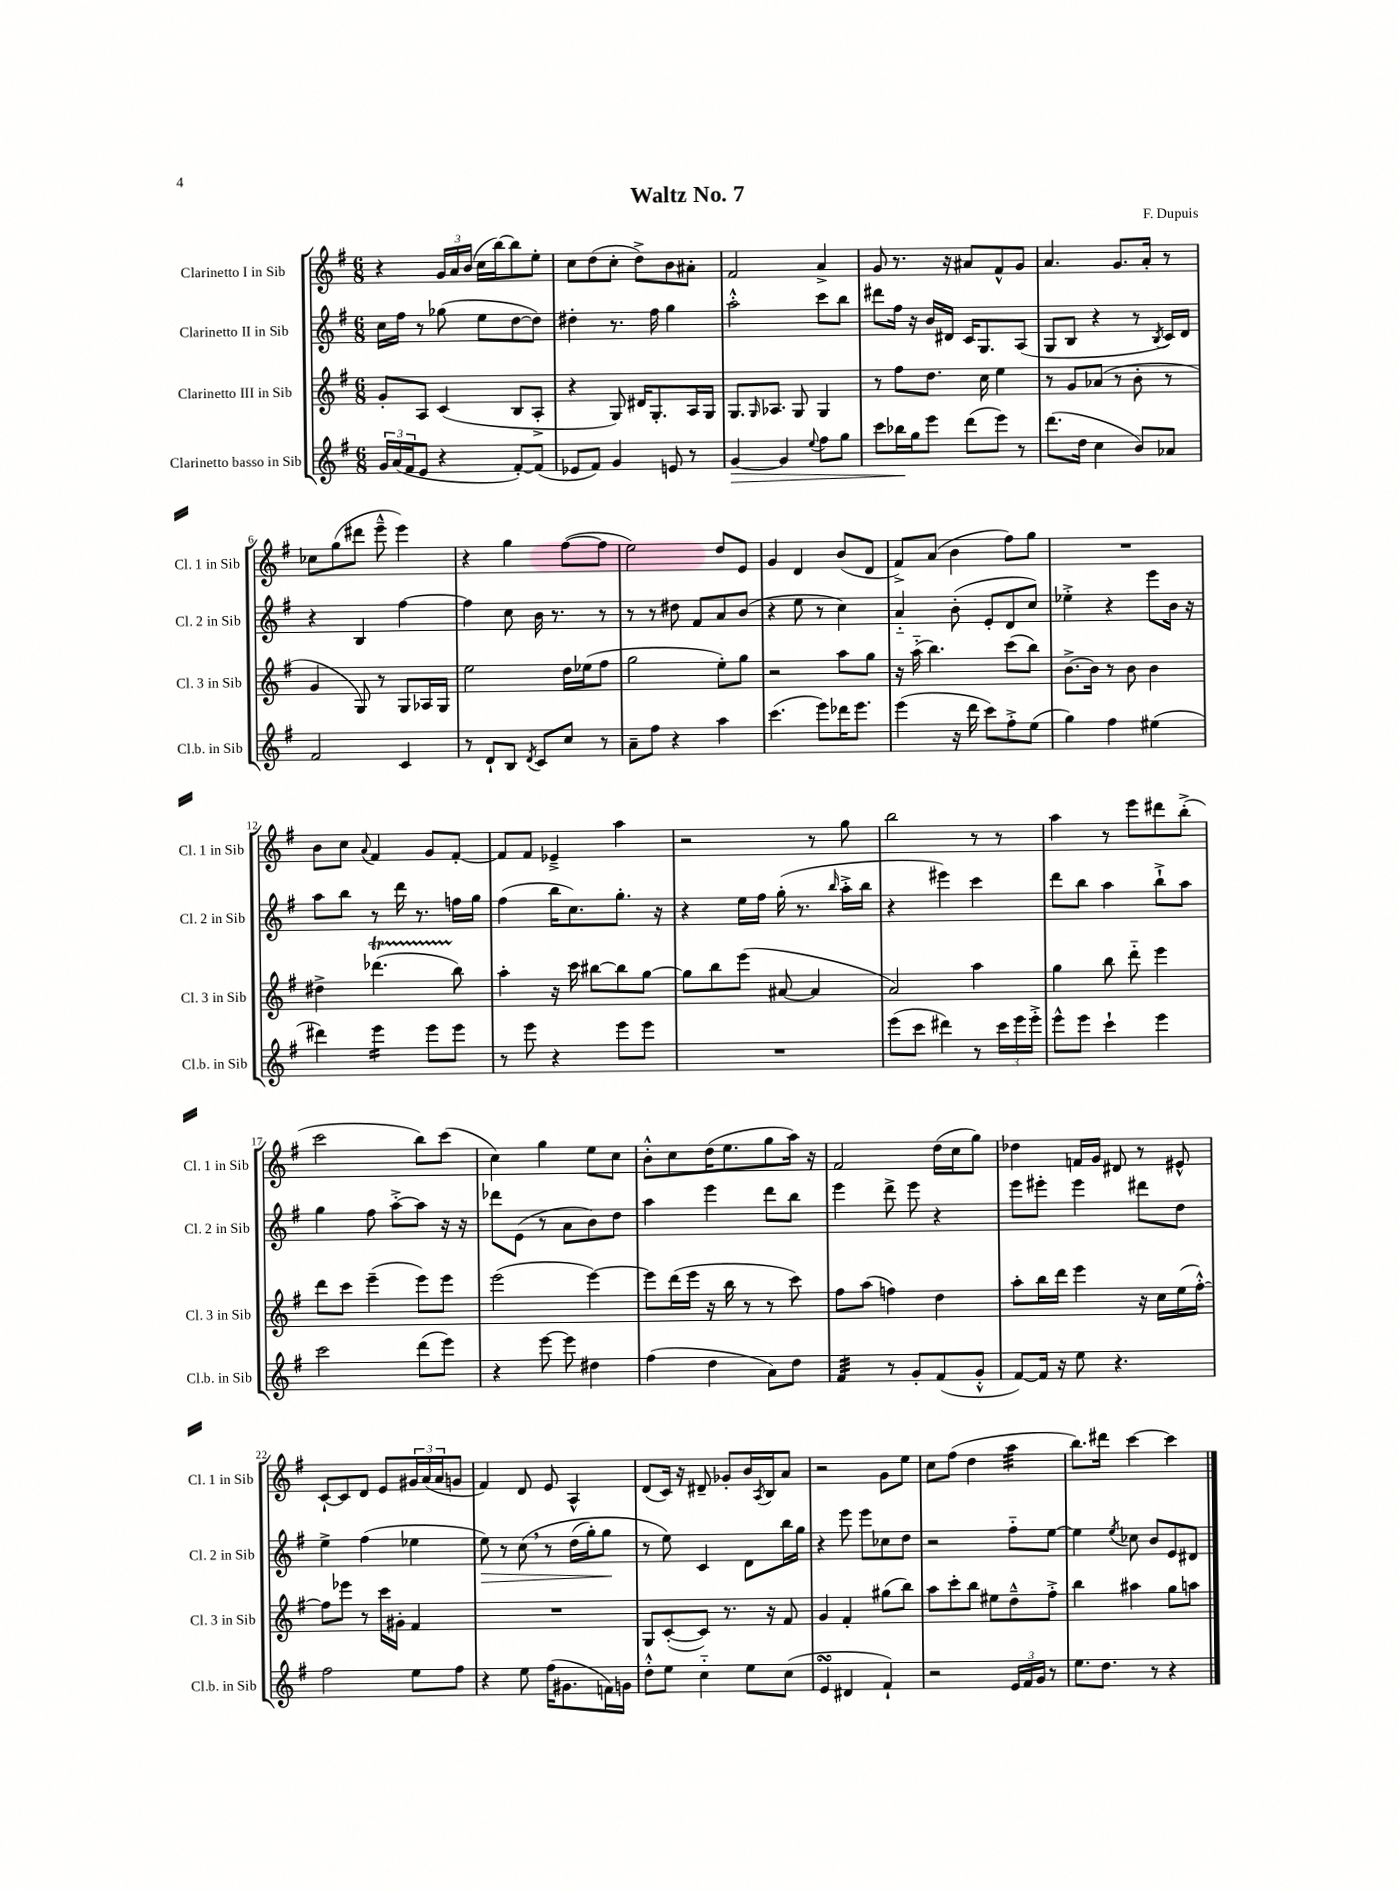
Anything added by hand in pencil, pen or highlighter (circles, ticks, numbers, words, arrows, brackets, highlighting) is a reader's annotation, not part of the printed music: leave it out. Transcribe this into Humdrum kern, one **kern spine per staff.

**kern	**kern	**kern	**kern
*staff4	*staff3	*staff2	*staff1
*clefG2	*clefG2	*clefG2	*clefG2
*k[f#]	*k[f#]	*k[f#]	*k[f#]
*M6/8	*M6/8	*M6/8	*M6/8
24g/LL	8g'/L	16cc\LL	4r
(24a/	.	.	.
.	.	16ff#\JJ	.
24f#/J	.	.	.
8e/J	8A/J	8r	.
4r	(4c/	(8gg-\	24g/LL
.	.	.	24a/
.	.	.	(24b/JJ
.	.	8ee\L	16cc\LL
.	.	.	[16bb\J)
[8f#'/L)	8B/L	[8dd\	8bb\]
(8f#/]J	8A'^/J	8dd\]J)	8ee'\J
=	=	=	=
8e-/L	4r	4dd#'\	8cc\L
8f#/J)	.	.	(8dd\
4g/	8G/)	8.r	8cc'\J
.	16d#/LK	.	8dd^\L)
.	8.G'/	16ff#\	.
8e/	.	4gg\	8b\
8r	16A/L	.	8a#'\J
.	16G/JJ	.	.
=	=	=	=
[4g/	8.G/L	2aa'^^\	2f#/
.	16qqG/	.	.
.	8.A-/J	.	.
4g/]	.	.	.
.	8G/	.	.
8qqee/	.	.	.
8ff#\L	4G/	8ccc\L	4a^/
8gg\J	.	8bb\J	.
=	=	=	=
8ccc\L	8r	8ddd#\L	8g/
16bb-\L	8ff#\L	16ff#\Jk	8.r
16gg\J	.	16r	.
8eee\J	8.dd\J	16b/LL	.
.	.	16d#/JJ	16r
(8ddd\L	.	16c/LK	8a#/L
.	16cc\	8.G/	.
8eee\J)	4ee\	.	8f#^^/
8r	.	(8A/J	8g/J
=	=	=	=
(8.ddd\L	8r	8G/L	4.a/
.	8g/L	8B/J	.
16dd\Jk	.	.	.
4cc\	(8a-/J	4r	.
.	8r	.	8.g/L
8b/L)	8b'\	8r	.
.	.	.	16a'/Jk
.	.	8qB/	.
8a-/J	8r	16c/LL)	8r
.	.	16d/JJ	.
=	=	=	=
2f#/	4g/	4r	8cc-\L
.	.	.	(8gg\
.	8G/)	4B/	8ddd#\J
.	8r	.	8eee~^^\
4c/	8G/L	[4ff#\	4eee\)
.	16A-/L	.	.
.	16G/JJ	.	.
=	=	=	=
8r	2ee\	4ff#\]	4r
8d`/L	.	.	.
8B/J	.	8cc\	4gg\
8qd/	.	.	.
8c/L	.	16b\	.
.	.	8.r	.
8cc/J	16dd\LL	.	([8ff#\L
.	(16ee-\J	.	.
8r	8ff#\J	8r	8ff#\]J
=	=	=	=
8a~\L	2gg\	8r	2ee\)
8ff#\J	.	8r	.
4r	.	8dd#\	.
.	.	8f#/L	.
4aa\	8ee'\L)	8a/	8dd/L
.	8gg\J	(8b/J	8e/J
=	=	=	=
(4.ccc\	2r	4r	4g/
.	.	8ee\	4d/
8eee\L)	.	8r	.
16ddd-\K	8aa\L	4cc\)	(8b/L
8.eee\J	.	.	.
.	8gg\J	.	8d/J
=	=	=	=
(4eee\	16r	4a'~/	8f#^/L)
.	(16aa'~\	.	.
.	4.bb\)	.	(8a/J
16r	.	(8b'\	4b\
16ddd\	.	.	.
8ccc\L)	.	8e'/L	.
8ff#'^\	(8ccc\L	8d/	8ff#\L)
(8ee\J	8bb\J)	8cc/J)	8gg\J
=	=	=	=
4gg\)	[8.b^\L	4ee-'^\	2.r
.	16b\]Jk	.	.
4ff#\	8r	4r	.
.	8b\	.	.
(4ee#\	4b\	8eee\L	.
.	.	16b\Jk	.
.	.	16r	.
=	=	=	=
4ddd#\)	4dd#^\	8aa\L	8b\L
.	.	8bb\J	8cc\J
.	.	.	8qqa/
4eee\	(4.ddd-\	8r	4f#/
.	.	16ddd\	.
.	.	8.r	.
8eee\L	.	.	8g/L
8eee\J	8bb\)	16ff\LL	[8f#'/J
.	.	16gg\JJ	.
=	=	=	=
8r	4aa'\	(4ff#\	8f#/]L
8eee\	.	.	8f#/J
4r	16r	16bb\LK	4e-~^/
.	16ccc\	8.cc\)	.
.	[8bb#\L	.	.
8eee\L	8bb#\]	8.gg'\J	4aa\
8eee\J	[8gg\J	.	.
.	.	16r	.
=	=	=	=
2.r	8gg\]L	4r	2r
.	8bb\	.	.
.	(8eee\J	16ee\LL	.
.	.	16ff#\JJ	.
.	[8a#/	(16gg'\	.
.	.	8.r	.
.	4a#/]	.	8r
.	.	16qqbb/	.
.	.	16aa'^\LL	8gg\
.	.	16bb\JJ	.
=	=	=	=
(8eee\L	2a/)	4r	2bb\
8ccc\J	.	.	.
4ddd#\)	.	4eee#\)	.
8r	4aa\	4ccc\	8r
24ccc\LL	.	.	8r
24eee\	.	.	.
24eee'^\JJ	.	.	.
=	=	=	=
8eee^^\L	4gg\	8ddd\L	4aa\
8eee\J	.	8bb\J	.
4ccc`\	8bb\	4aa\	8r
.	8ddd'~\	.	8eee\L
4eee\	4eee\	8bb`^\L	8ddd#\
.	.	8aa\J	(8bb'^\J
=	=	=	=
2ccc\	8ddd\L	4gg\	2ccc\
.	8ccc\J	.	.
.	(4eee~\	8ff#\	.
.	.	[8aa'^\L	.
(8ddd\L	8eee\L)	8aa\]J	8bb\L)
8eee\J)	8eee\J	16r	(8ccc\J
.	.	16r	.
=	=	=	=
4r	(2eee\	8ddd-\L	4cc\)
.	.	(8e\J	.
[8eee\	.	8r	4gg\
8eee\]	.	8a\L	.
4dd#\	[4eee\)	8b\)	8ee\L
.	.	8dd\J	8cc\J
=	=	=	=
(4ff#\	8eee\]L	4aa\	8b'^^\L
.	(16ddd\L	.	8cc\
.	16eee\JJ	.	.
4dd\	16r	4eee\	(16dd\K
.	16bb\	.	8.ee\
.	8r	.	.
8a\L)	8r	8ddd\L	8gg\
8dd\J	8ccc\)	8bb\J	16aa\Jk)
.	.	.	16r
=	=	=	=
4f#/	8ff#\L	4eee\	2f#/
.	(8aa\J	.	.
8r	4ff\)	8ddd^\	.
8g'/L	.	8eee\	.
(8f#/	4dd\	4r	(16dd\LL
.	.	.	16cc\J
8g'^^/J	.	.	8gg\J)
=	=	=	=
[8f#/L)	8aa'\L	8eee\L	4dd-\
16f#/]Jk	16bb\L	8eee#'\J	.
16r	16ddd\JJ	.	.
8ee\	4eee\	4eee#\	16f/LL
.	.	.	16g/JJ
4.r	.	.	8d#/
.	16r	8ddd#\L	8r
.	16cc\LL	.	.
.	(16ee\	8dd\J	8e#^^/
.	[16ff#'^^\JJ)	.	.
=	=	=	=
2ff#\	8ff#\]L	4ee^\	[8c`/L
.	8eee-\J	.	8c/]
.	8r	(4ff#\	8d/J
.	16ccc\LL	.	8e/L
.	16g#'\JJ	.	.
8ee\L	4f#/	4ee-\	24g#/L
.	.	.	(24a/
.	.	.	24a/J
8ff#\J	.	.	8g/J
=	=	=	=
4r	2.r	8ee\)	4f#/)
.	.	8r	.
8ee\	.	&(8cc\	8d/
(16ff#\LK	.	8r	8e/
8.g#\	.	.	.
.	.	(16dd\LL	4A^^/
.	.	16gg'\J)	.
16f\L)	.	8gg\J	.
16g\JJ	.	.	.
=	=	=	=
8dd'^^\L	8G/L	8r	(8d/L
8ee\J	([8c'/	8ee\&)	16c/Jk)
.	.	.	16r
4cc'~\	8c/]J)	4c/	8d#~/
.	8.r	.	8g-'/L
8ee\L	.	8d\L	16b/L
.	.	.	8qA/
.	16r	.	16B/J
(8cc\J	8f#/	16bb\L	8a/J
.	.	16gg\JJ	.
=	=	=	=
4e/	4g/	4r	2r
4d#/	4f#'/	8eee\	.
.	.	8eee\L	.
4f#`/)	(8gg#\L	8cc-\	8g\L
.	8bb\J)	8dd\J	8ee\J
=	=	=	=
2r	8aa\L	2r	8cc\L
.	8ccc'\	.	(8ff#\J
.	8bb\J	.	4dd\
.	8ee#\L	.	.
24e/LL	8dd~^^\	8ff#'~\L	4aa\
24f#/	.	.	.
24g/JJ	.	.	.
8r	8ff#'^\J	[8ee\J	.
=	=	=	=
8.ee\L	4bb\	4ee\]	8.bb\L)
8.dd\J	.	.	16ddd#\Jk
.	.	8qee/	.
.	4aa#\	8cc-\	[4ccc\
8r	.	8b/L	.
4r	8gg\L	8e/	4ccc\]
.	8aa\J	8d#/J	.
==	==	==	==
*-	*-	*-	*-
